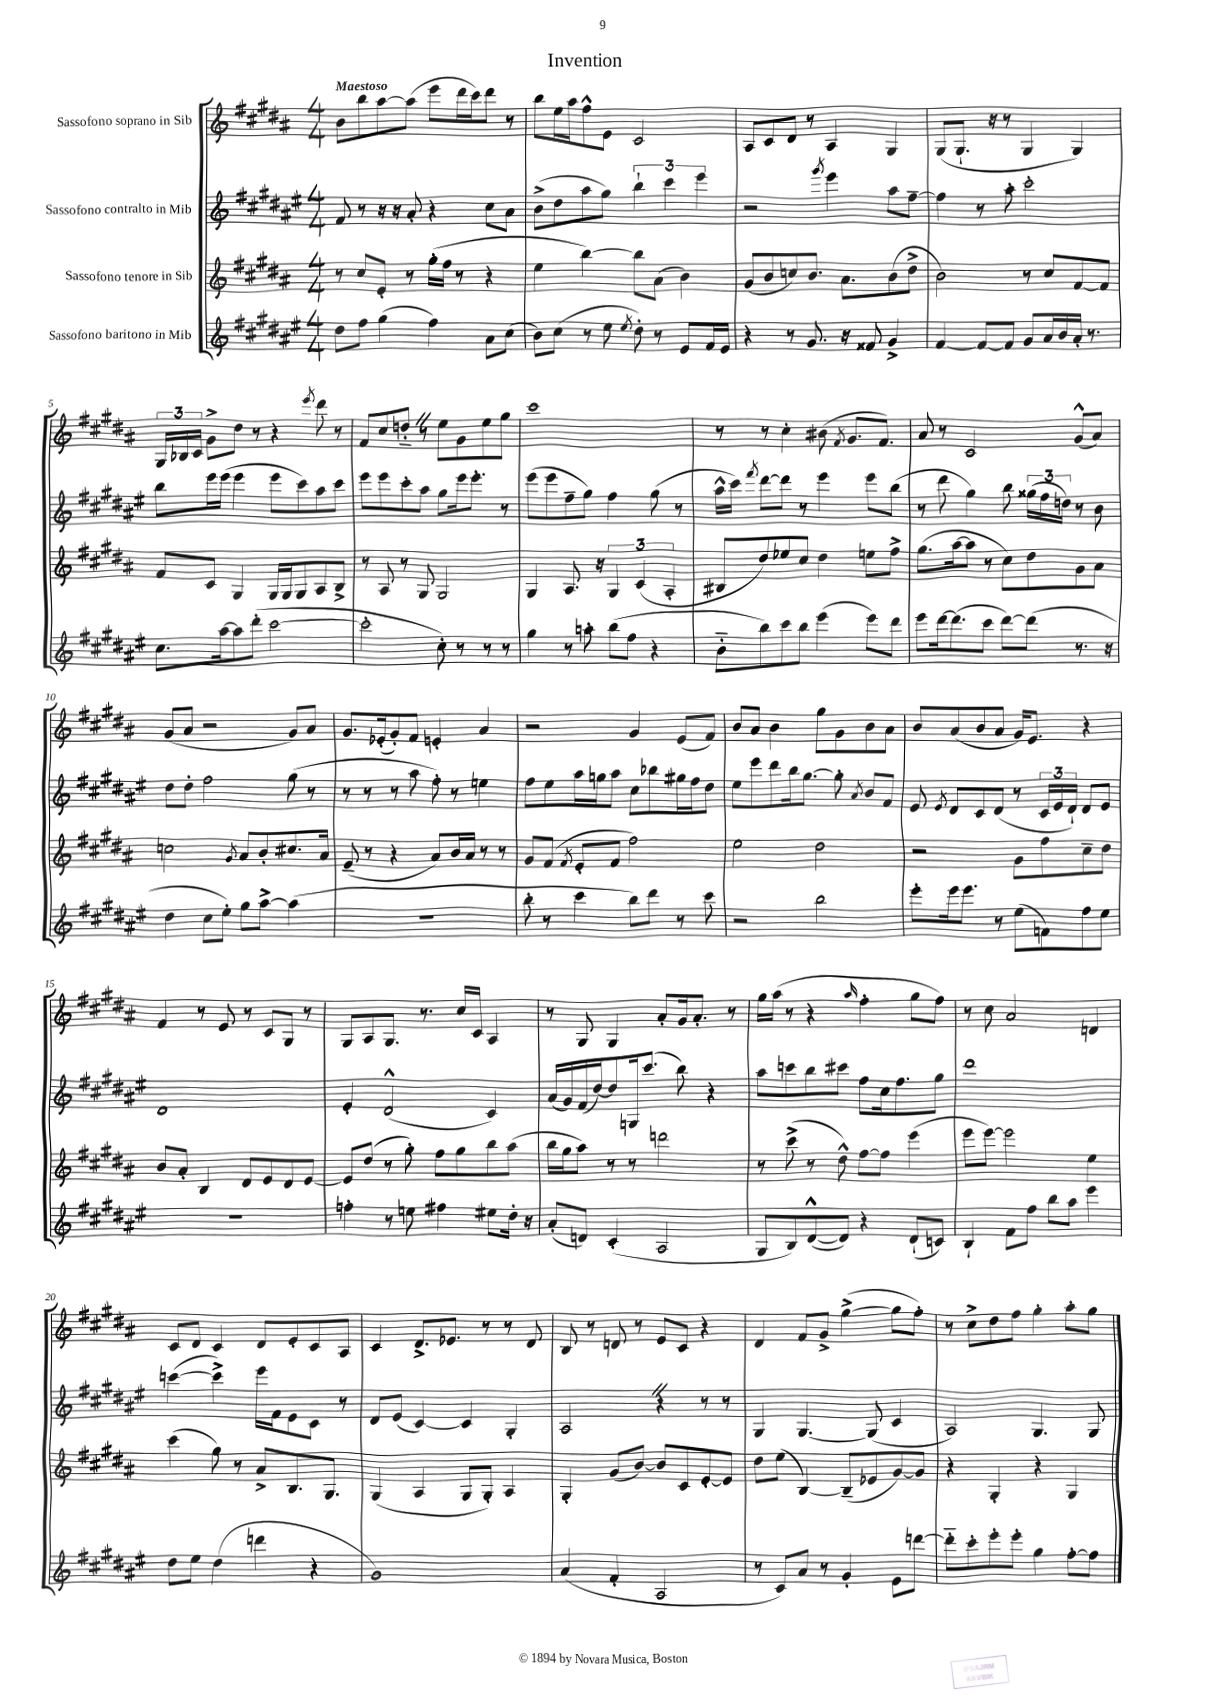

**kern	**kern	**kern	**kern
*staff4	*staff3	*staff2	*staff1
*clefG2	*clefG2	*clefG2	*clefG2
*k[f#c#g#d#a#e#]	*k[f#c#g#d#a#]	*k[f#c#g#d#a#e#]	*k[f#c#g#d#a#]
*M4/4	*M4/4	*M4/4	*M4/4
8dd#	8r	8f#	8b
8ff#	8cc#	8r	8bb
(4gg#	8e'	16r	[8aa#
.	.	16r	.
.	8r	8a#'	(8aa#]
4ff#)	(16gg#'	4r	8eee
.	16ff#	.	.
.	8r	.	16ddd#
.	.	.	16ccc#)
8a#	4r	8cc#	8ddd#
(8cc#	.	8a#	8r
=	=	=	=
8b)	4ee	(8b^	8bb
(8cc#	.	8dd#	16ee
.	.	.	16aa#
8r	[4bb)	8aa#	8ff#^^
8ee#	.	8gg#)	8e
8qee#	.	.	.
8dd#')	8bb]	6bb`	2c#
8r	(8a#	.	.
.	.	6ccc#	.
8e#	4b)	.	.
.	.	6eee#	.
16f#	.	.	.
16e#	.	.	.
=	=	=	=
4r	(8g#	2r	8A#
.	8b	.	8c#
8r	8cc)	.	8d#
8.g#	8.b	.	8r
.	.	8qggg#	.
.	.	4eee#	4A#
16r	8.a#	.	.
8f##	.	.	.
4g#^	(8b	8aa#	4G#
.	8dd#^	[8ff#~	.
=	=	=	=
[4f#	2b)	4ff#]	(8G#
.	.	.	8.G#`
8f#_	.	8r	.
.	.	.	16r
8f#]	.	8aa#'	8r
8g#	8r	2ccc#'	4G#
16a#	8cc#	.	.
16b	.	.	.
16a#'	[8f#	.	4G#)
8.r	.	.	.
.	8f#]	.	.
=	=	=	=
8.cc#	8f#	8bb	24G#
.	.	.	24B-
.	.	.	24c#
.	8c#	16eee#	8g#^
[16aa#	.	(16eee#	.
8aa#]	4G#	4eee#	8dd#
(8ddd#'	.	.	8r
[2ccc#	16G#	8eee#	4r
.	16G#	.	.
.	8G#	8ccc#)	.
.	.	.	8qeee
.	8A#	8aa#	8ddd#
.	8B^	8ccc#	8r
=	=	=	=
2ccc#']	8r	8eee#	8f#
.	8A#	8eee#	8cc#
.	8r	8ccc#'	8dd'~
.	8G#	8aa#	8r
8cc#')	2G#	8gg#	8ee
8r	.	16eee#	8g#
.	.	8.eee#'	.
8r	.	.	8ee
8r	.	8r	8gg#
=	=	=	=
4gg#	4G#	(8eee#	1ccc#
.	.	8eee#	.
8r	8.A#	8ff#~	.
8aa'	.	8gg#)	.
.	16r	.	.
(8bb	6G#	4ff#	.
8ff#	.	.	.
.	(6c#	.	.
4r	.	(8gg#	.
.	6A#'	.	.
.	.	8r	.
=	=	=	=
8b'~	8B#	16aa#^^	8r
.	.	16ccc#)	.
.	.	8qfff#	.
8bb)	8dd#)	[8ddd#	8r
8ccc#	8ee-	8ddd#]	4cc#'
8bb	8cc#	8r	.
(4eee#	4dd#	4eee#	(8b#
.	.	.	8qf#
.	.	.	8.g#
8eee#)	8ee	8eee#	.
.	.	.	8.f#)
8ddd#	8ff#^	(8bb	.
=	=	=	=
8eee#	(8.gg#	8r	8a#
[16ddd#	.	8ddd#	8r
(8.ddd#]	[16aa#	.	.
.	8aa#]	4gg#)	2c#
8ccc#	8r	.	.
[8ddd#)	8cc#)	8bb	.
(8ddd#]	8dd#	(24gg##	.
.	.	24ff#	.
.	.	24dd)	.
8.r	8g#	8r	(8g#^^
.	8a#	8b	8a#)
16r	.	.	.
=	=	=	=
4dd#	2cc	8dd#	(8g#
.	.	8dd#'	8a#
8cc#	.	2ff#	2r
8ee#')	.	.	.
.	8qg#	.	.
8gg#	8a#	.	.
[8aa#^	8b'	.	.
(4aa#]	8.cc#	(8gg#	8g#)
.	.	8r	8a#
.	16a#	.	.
=	=	=	=
1r	(8e~	8r	8.g#
.	8r	8r	.
.	.	.	(16e-'
.	4r	8r	8g#')
.	.	8aa#	8f#
.	8a#)	8ff#')	4e'
.	16b	8r	.
.	16a#	.	.
.	8r	4ee	4a#
.	8r	.	.
=	=	=	=
8bb'	8g#	8ff#	2r
8r	(8f#	8ee#	.
.	8qf#	.	.
4ccc#	8e'	16aa#	.
.	.	16gg	.
.	8f#	8aa#	.
8bb)	2ff#)	8cc#	4g#
8ddd#	.	8bb-	.
8r	.	16gg#	(8e
.	.	16ff#	.
8ccc#	.	8dd#	8f#)
=	=	=	=
2r	2ee	8ee#	8b
.	.	8eee#	8a#
.	.	8ddd#	4b
.	.	16bb	.
.	.	[8.gg#	.
2bb	2dd#	.	8gg#
.	.	8gg#']	8g#
.	.	8qa#	.
.	.	8b	8b
.	.	8f#	8a#
=	=	=	=
8eee#'	2r	8e#	8b
.	.	8qe#	.
16eee#	.	8d#	(8a#
8.eee#	.	.	.
.	.	8c#	8b
8r	.	(8d#	8a#
(8ee#	8g#	8r	16g#)
.	.	.	8.e
8f)	8ff#	24c#	.
.	.	24e#	.
.	.	24d#`)	.
8ff#	8cc#~	8d#	4r
8ee#	8dd#	8e#	.
=	=	=	=
1r	8b	1d#	4f#
.	8a#'	.	.
.	4B	.	8r
.	.	.	8e
.	8d#	.	8r
.	8e	.	8c#
.	8d#	.	8G#
.	[8e	.	8r
=	=	=	=
4ff'	8e]	4e#'	8G#
.	(8dd#	.	8A#
8r	8r	(2d#^^	8.G#
8ee	8gg#')	.	.
.	.	.	8.r
4ff#	8ff#	.	.
.	8gg#	.	16cc#
.	.	.	16c#
8ee#	8bb	4c#)	4A#
16dd#'	(8aa#	.	.
16r	.	.	.
=	=	=	=
(8a#'	16bb	(16a#	8r
.	16gg#	16g#)	.
8d)	8aa#)	(16f#	8G#
.	.	[16dd#)	.
(4c#'	8r	8dd#]	4G#
.	8r	16G	.
.	.	(8.ccc#	.
2A#	2ddd	.	8a#'
.	.	8bb)	16g#
.	.	.	8.a#'
.	.	4r	.
.	.	.	8r
=	=	=	=
8G#	8r	8aa#	16gg#
.	.	.	(16aa#
8B)	(8ccc#^	8ccc	8r
([8d#^^	8r	8bb	4r
8d#])	8dd#^^)	8ccc#	.
.	.	.	16qqaa#
4r	[8ff#	8ff#	4ff#'
.	8ff#]	16cc#	.
.	.	8.ff#	.
(8d#`	(4eee	.	8gg#
8c)	.	8gg#	8ff#)
=	=	=	=
4B`	8eee	1ddd#	8r
.	[8eee)	.	8cc#
8f#	2eee]	.	2a#
8ff#	.	.	.
8bb	.	.	.
8aa#	.	.	.
4eee#	4ee	.	4d
=	=	=	=
8dd#	(4ccc#	([4ccc	8c#
8ee#	.	.	8d#
(4dd#	8gg#)	4ccc^])	4c#
.	8r	.	.
4ddd	8a#^	16eee#	8d#
.	.	16f#	.
.	8.B	8e#	8e'
4r	.	8c#	8c#
.	8.G#	.	.
.	.	8r	8A#
=	=	=	=
1g#)	(4G#	8d#	4c#
.	.	(8e#	.
.	4A#	[4c#)	8.d#^
.	.	.	8.e-
.	8G#	4c#]	.
.	8G#')	.	8r
.	4A#	4G#'	8r
.	.	.	8d#
=	=	=	=
(4a#	4G#'	2A#	8B
.	.	.	8r
4f#'	(8g#	.	8d
.	[8b)	.	8r
2A#	8b]	4r	8e
.	8c#	.	8c#
.	[8e'	8r	4r
.	8e]	8r	.
=	=	=	=
8r	8dd#	4G#	4d#
8c#)	(8ee	.	.
8a#	[4B)	[4.G#	8f#
8r	.	.	8g#^
4g#'	(8B~]	.	([4gg#^
.	8e-	(8G#]	.
8e#	[8g#)	4c#	8gg#]
[8ddd	8g#]	.	8ff#')
=	=	=	=
8ddd'~]	4r	2A#)	8r
8ccc#'	.	.	8cc#^
8eee#'	4G#'	.	8dd#
8eee#'	.	.	8ff#
4gg#	4r	4.G#	4gg#'
[8ff#'	4G#	.	8aa#'
8ff#]	.	8G#	8gg#
==	==	==	==
*-	*-	*-	*-
